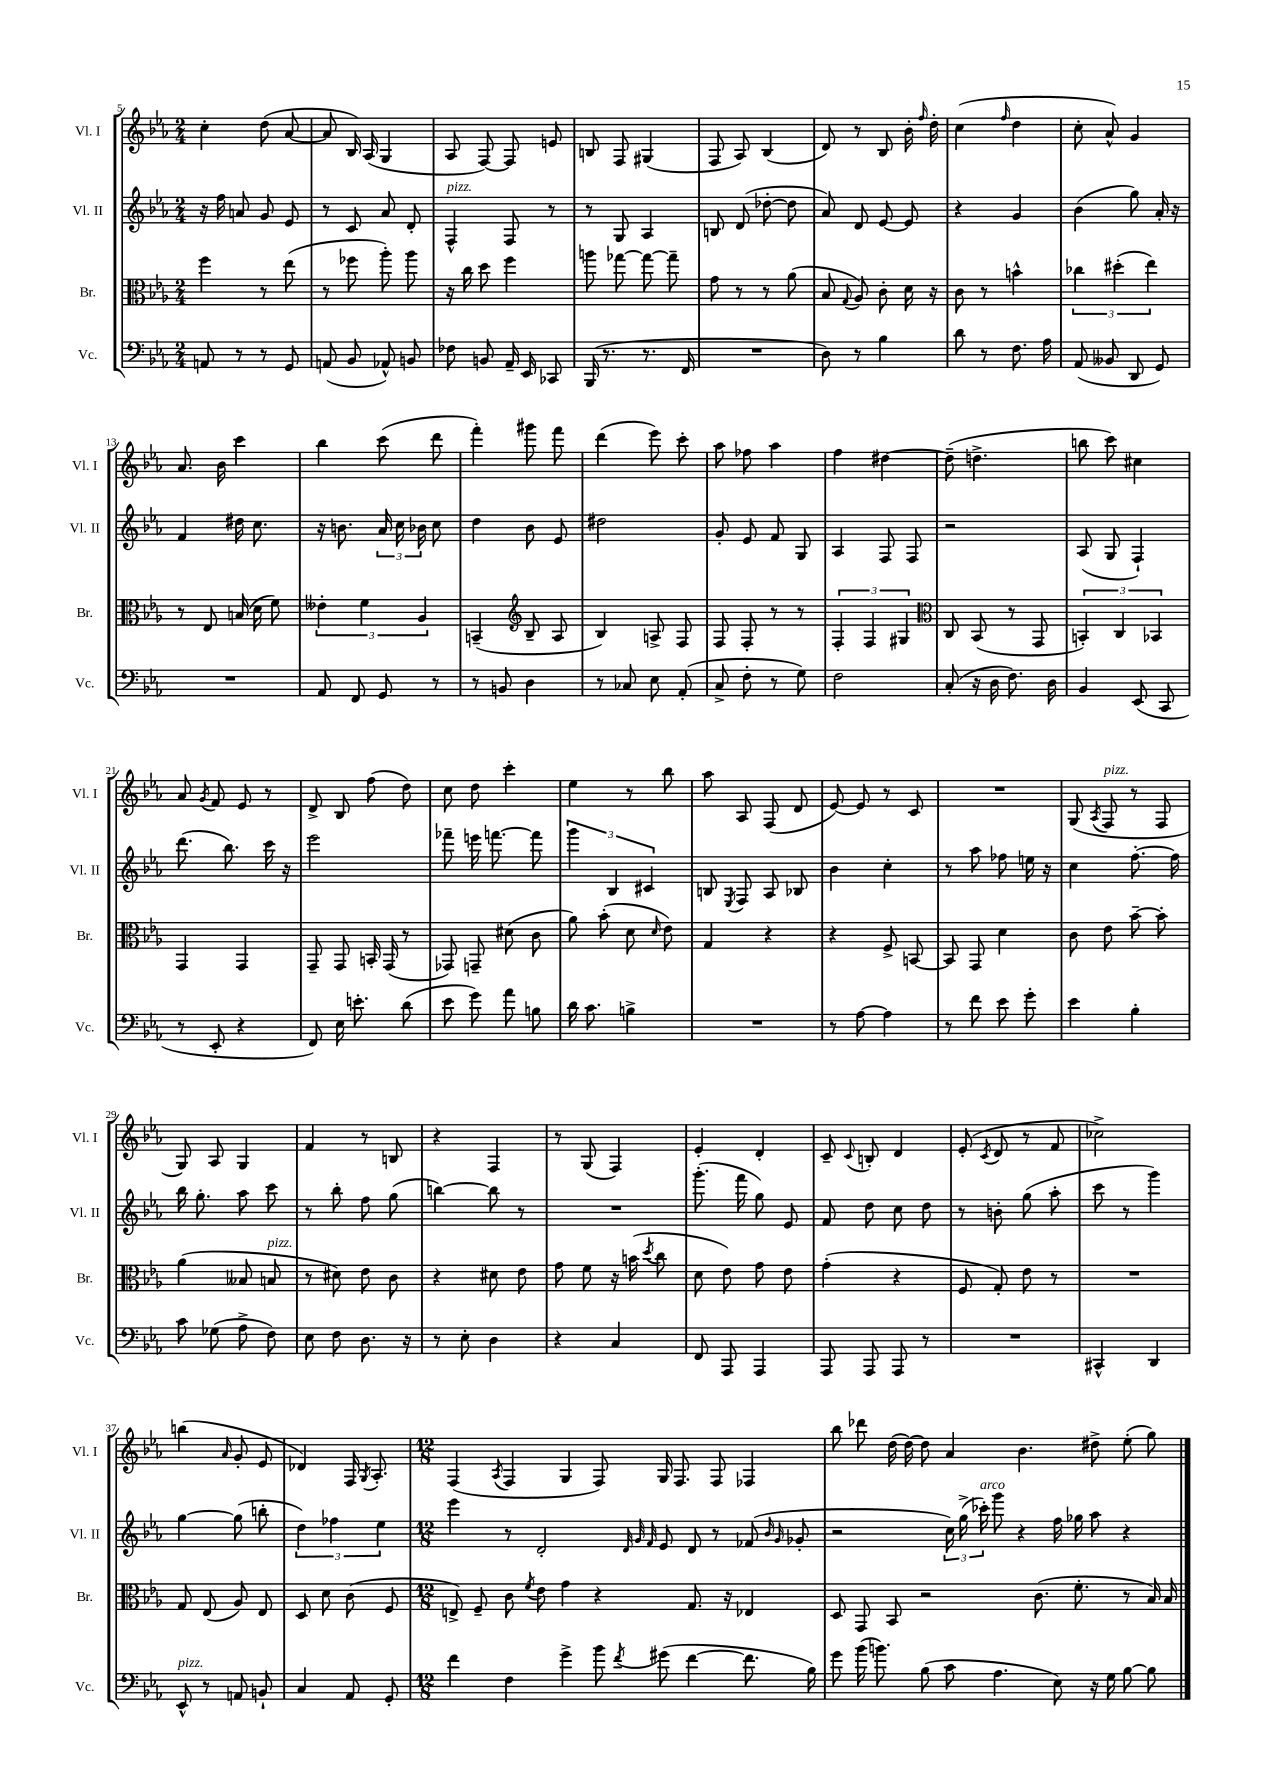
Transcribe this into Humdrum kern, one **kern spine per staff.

**kern	**kern	**kern	**kern
*part4	*part3	*part2	*part1
*staff4	*staff3	*staff2	*staff1
*I"Vc.	*I"Br.	*I"Vl. II	*I"Vl. I
*I'Vc.	*I'Br.	*I'Vl. II	*I'Vl. I
*clefF4	*clefC3	*clefG2	*clefG2
*k[b-e-a-]	*k[b-e-a-]	*k[b-e-a-]	*k[b-e-a-]
*M2/4	*M2/4	*M2/4	*M2/4
=5	=5	=5	=5
8AAn/	4ff\	16r	4cc'\
.	.	16ff\	.
8r	.	8an/	.
8r	8r	8g/	(8dd\
8GG/	(8ee-\	8e-/	[8a-/
=6	=6	=6	=6
(8AAn/	8r	8r	8a-/]
8BB-/	8ff-X\	8c/	16B-/)
.	.	.	(16A-/
8AA-X^^/)	8aa-'\)	8a-/	4G/
8BBn/	8aa-\	8d'/	.
=7	=7	=7	=7
!	!	!LO:TX:a:i:t=pizz.	!
8F-X\	16r	4F^^/	8A-/
.	16cc\	.	.
8BBn/	8dd\	.	[8F/)
16AA-~/	4ff\	8F/	8F/]
16EE-/	.	.	.
8CC-X/	.	8r	8en/
=8	=8	=8	=8
(16BBB-/	8aan\	8r	8Bn/
8.r	.	.	.
.	[8gg-X\	8G/	8F/
8.r	8gg-\_	4A-/	(4G#X/
.	8gg-~\]	.	.
16FF/	.	.	.
=9	=9	=9	=9
2r	8g\	8Bn/	8F/
.	8r	(8d/	8A-/)
.	8r	[8dd-X'\	(4B-/
.	(8a-\	8dd-\]	.
=10	=10	=10	=10
8D\)	8B-/	8a-/)	8d/)
.	8qqG/	.	.
8r	8A-/)	8d/	8r
4B-\	8c'\	[8e-/	8B-/
.	16d\	8e-/]	16b-'\
.	.	.	16qqff/
.	16r	.	16dd'\
=11	=11	=11	=11
8d\	8c\	4r	(4cc\
8r	8r	.	.
.	.	.	16qqff/
8.F\	4bn^^\	4g/	4dd\
16A-\	.	.	.
=12	=12	=12	=12
(8AA-/	6cc-X\	(4b-\	8cc'\
8BB--X/	.	.	8a-^^/)
.	(6dd#X'\	.	.
8DD/	.	8gg\)	4g/
.	6ee-\)	.	.
8GG/)	.	16a-'/	.
.	.	16r	.
!!LO:LB:g=z
=13	=13	=13	=13
2r	8r	4f/	8.a-/
.	8E-/	.	.
.	.	.	16b-\
.	(16Bn/	16dd#X\	4ccc\
.	16d\	8.cc\	.
.	8f\)	.	.
=14	=14	=14	=14
8AA-/	6e--X'\	16r	4bb-\
.	.	8.bn\	.
8FF/	.	.	.
.	6f\	.	.
8GG/	.	24a-/	(8ccc\
.	.	24cc\	.
.	6A-/	24b-X\	.
8r	.	8cc\	8ddd\
=15	=15	=15	=15
8r	(4BBn~/	4dd\	4fff'\)
8BBn/	.	.	.
*	*clefG2	*	*
4D\	8B-~/	8b-\	8ggg#X\
.	8A-/	8e-/	8fff\
=16	=16	=16	=16
8r	4B-/)	2dd#X\	(4ddd\
8C-X/	.	.	.
8E-\	8An^/	.	8eee-\)
(8AA-'/	8F/	.	8ccc'\
=17	=17	=17	=17
8C^/	8F/	8g'/	8aa-\
8F'\	8F'/	8e-/	8ff-X\
8r	8r	8f/	4aa-\
8G\)	8r	8G/	.
=18	=18	=18	=18
2F\	6F'/	4A-/	4ff\
.	6F/	.	.
.	.	8F/	[4dd#X\
.	6G#X/	.	.
.	.	8F/	.
=19	=19	=19	=19
*	*clefC3	*	*
(8C'/	8C/	2r	(8dd#~\]
16r	(8BB-/	.	4.ddn^\
16D\	.	.	.
8.F\)	8r	.	.
.	8GG/	.	.
16D\	.	.	.
=20	=20	=20	=20
4BB-/	6BBn'/)	(8A-/	8bbn\
.	.	8G/	8ccc\)
.	6C/	.	.
(8EE-/	.	4F`/)	4cc#X\
.	6BB-X/	.	.
8CC/	.	.	.
!!LO:LB:g=z
=21	=21	=21	=21
8r	4GG/	(8.ddd\	8a-/
.	.	.	8qg/
8EE-'/	.	.	8f/
.	.	8.bb-\)	.
4r	4GG/	.	8e-/
.	.	16ccc\	8r
.	.	16r	.
=22	=22	=22	=22
8FF/)	8GG~/	2eee-\	8d^/
16E-\	8GG/	.	8B-/
8.en'\	.	.	.
.	16BBn'/	.	(8ff\
.	(16GG/	.	.
(8d\	8r	.	8dd\)
=23	=23	=23	=23
8e-\	8GG-X/)	8fff-X~\	8cc\
8g\)	8GGn~/	16eeen\	8dd\
.	.	[8.fffn\	.
8a-\	(8d#X\	.	4ccc'\
8Bn\	8c\	8fff\]	.
=24	=24	=24	=24
16d\	8a-\)	6ggg\	4ee-\
8.c\	.	.	.
.	(8b-'\	.	.
.	.	6B-/	.
4Bn^\	8d\	.	8r
.	.	6c#X/	.
.	16qqd/	.	.
.	8e-\)	.	8bb-\
=25	=25	=25	=25
2r	4G/	8Bn/	8aa-\
.	.	8qE-/	.
.	.	8F/	8A-/
.	4r	8A-/	(8F/
.	.	8B-X/	8d/
=26	=26	=26	=26
8r	4r	4b-\	[8e-/)
[8A-\	.	.	8e-/]
4A-\]	8F^/	4cc'\	8r
.	[8BBn/	.	8c/
=27	=27	=27	=27
8r	8BB/]	8r	2r
8f\	8GG/	8aa-\	.
8e-\	4d\	8ff-X\	.
8g'\	.	16een\	.
.	.	16r	.
=28	=28	=28	=28
4e-\	8c\	4cc\	(8G/
.	.	.	8qA-/
!	!	!	!LO:TX:a:i:t=pizz.
.	8e-\	.	8F/
4B-'\	[8b-~\	[8.ff'\	8r
.	8b-'\]	.	8F/
.	.	16ff\]	.
!!LO:LB:g=z
=29	=29	=29	=29
8c\	(4a-\	16bb-\	8G/)
.	.	8.gg'\	.
(8G-X\	.	.	8A-/
8A-^\	8B--X/	8aa-\	4G/
!	!LO:TX:a:i:t=pizz.	!	!
8F\)	8Bn/	8ccc\	.
=30	=30	=30	=30
8E-\	8r	8r	4f/
8F\	8d#X\)	8bb-'\	.
8.D\	8e-\	8ff\	8r
.	8c\	(8gg\	8Bn/
16r	.	.	.
=31	=31	=31	=31
8r	4r	[4bbn\)	4r
8E-'\	.	.	.
4D\	8d#X\	8bb\]	4F/
.	8e-\	8r	.
=32	=32	=32	=32
4r	8g\	2r	8r
.	8f\	.	(8G/
4C/	16r	.	4F/)
.	(16bn\	.	.
.	8qdd/	.	.
.	8cc\	.	.
=33	=33	=33	=33
8FF/	8d\	(8.ggg'\	4e-'/
8AAA-/	8e-\)	.	.
.	.	16fff\	.
4AAA-/	8g\	8gg\)	4d'/
.	8e-\	8e-/	.
=34	=34	=34	=34
8AAA-/	(4g'\	8f/	8c~/
.	.	.	8qqc/
8AAA-/	.	8dd\	8Bn'/
8AAA-/	4r	8cc\	4d/
8r	.	8dd\	.
=35	=35	=35	=35
2r	8F/	8r	(8e-'/
.	.	.	8qc/
.	8G'/)	8bn'\	8d/
.	8e-\	(8gg\	8r
.	8r	8aa-'\	8f/
=36	=36	=36	=36
4CC#X^^/	2r	8ccc\	2cc-X^\)
.	.	8r	.
4DD/	.	4ggg\)	.
!!LO:LB:g=z
=37	=37	=37	=37
!LO:TX:a:i:t=pizz.	!	!	!
8EE-^^/	8G/	[4gg\	(4bbn\
8r	(8E-/	.	.
.	.	.	16qqa-/
8AAn/	8A-/)	(8gg\]	8g'/
8BBn`/	8E-/	8bbn'\	8e-/
=38	=38	=38	=38
4C/	8D/	6dd\)	4d-X/)
.	8d\	.	.
.	.	6ff-X\	.
8AA-/	(8c\	.	16F/
.	.	.	8qG/
.	.	.	8.A-'/
.	.	6ee-\	.
8GG'/	8F/	.	.
=39	=39	=39	=39
*M12/8	*M12/8	*M12/8	*M12/8
4f\	8En^/)	4eee-\	(4F/
.	8F~/	.	.
.	.	.	8qA-/
4F\	8c\	8r	4F/
.	8qf/	.	.
.	8e-\	2d'/	.
4g^\	4g\	.	4G/
8b-\	4r	.	8F/)
.	.	32qqd/	.
.	.	32qqg/	.
8qf/	.	32qqf/	.
(8g#X\	.	8e-/	16G/
.	.	.	8.F/
[4f\	8.G/	8d/	.
.	.	8r	8F/
.	16r	.	.
8.f\]	4E-X/	(8f-X/	4F-X/
.	.	16qqb-/	.
.	.	16qqg/	.
.	.	8g-X'/	.
16B-\)	.	.	.
=40	=40	=40	=40
8g\	8D/	2r	8bb-\
(16b-\	8GG/	.	8ddd-X\
8.bn\)	.	.	.
.	8BB-/	.	(16dd\
.	.	.	[16dd\)
(8B-\	2r	.	8dd\]
8c\	.	24cc\)	4a-/
.	.	(24gg^\	.
!	!	!LO:TX:a:i:t=arco	!
.	.	24ccc-X'\)	.
4.A-\	.	8ggg\	.
.	.	4r	4.b-\
.	(8.c\	.	.
8E-\)	.	16ff\	.
.	8.f'\	16gg-X\	.
16r	.	8aa-\	8dd#X^\
16G\	.	.	.
[8B-\	8r	4r	(8ee-'\
8B-\]	16B-/)	.	8gg\)
.	16B-/	.	.
==	==	==	==
*-	*-	*-	*-
